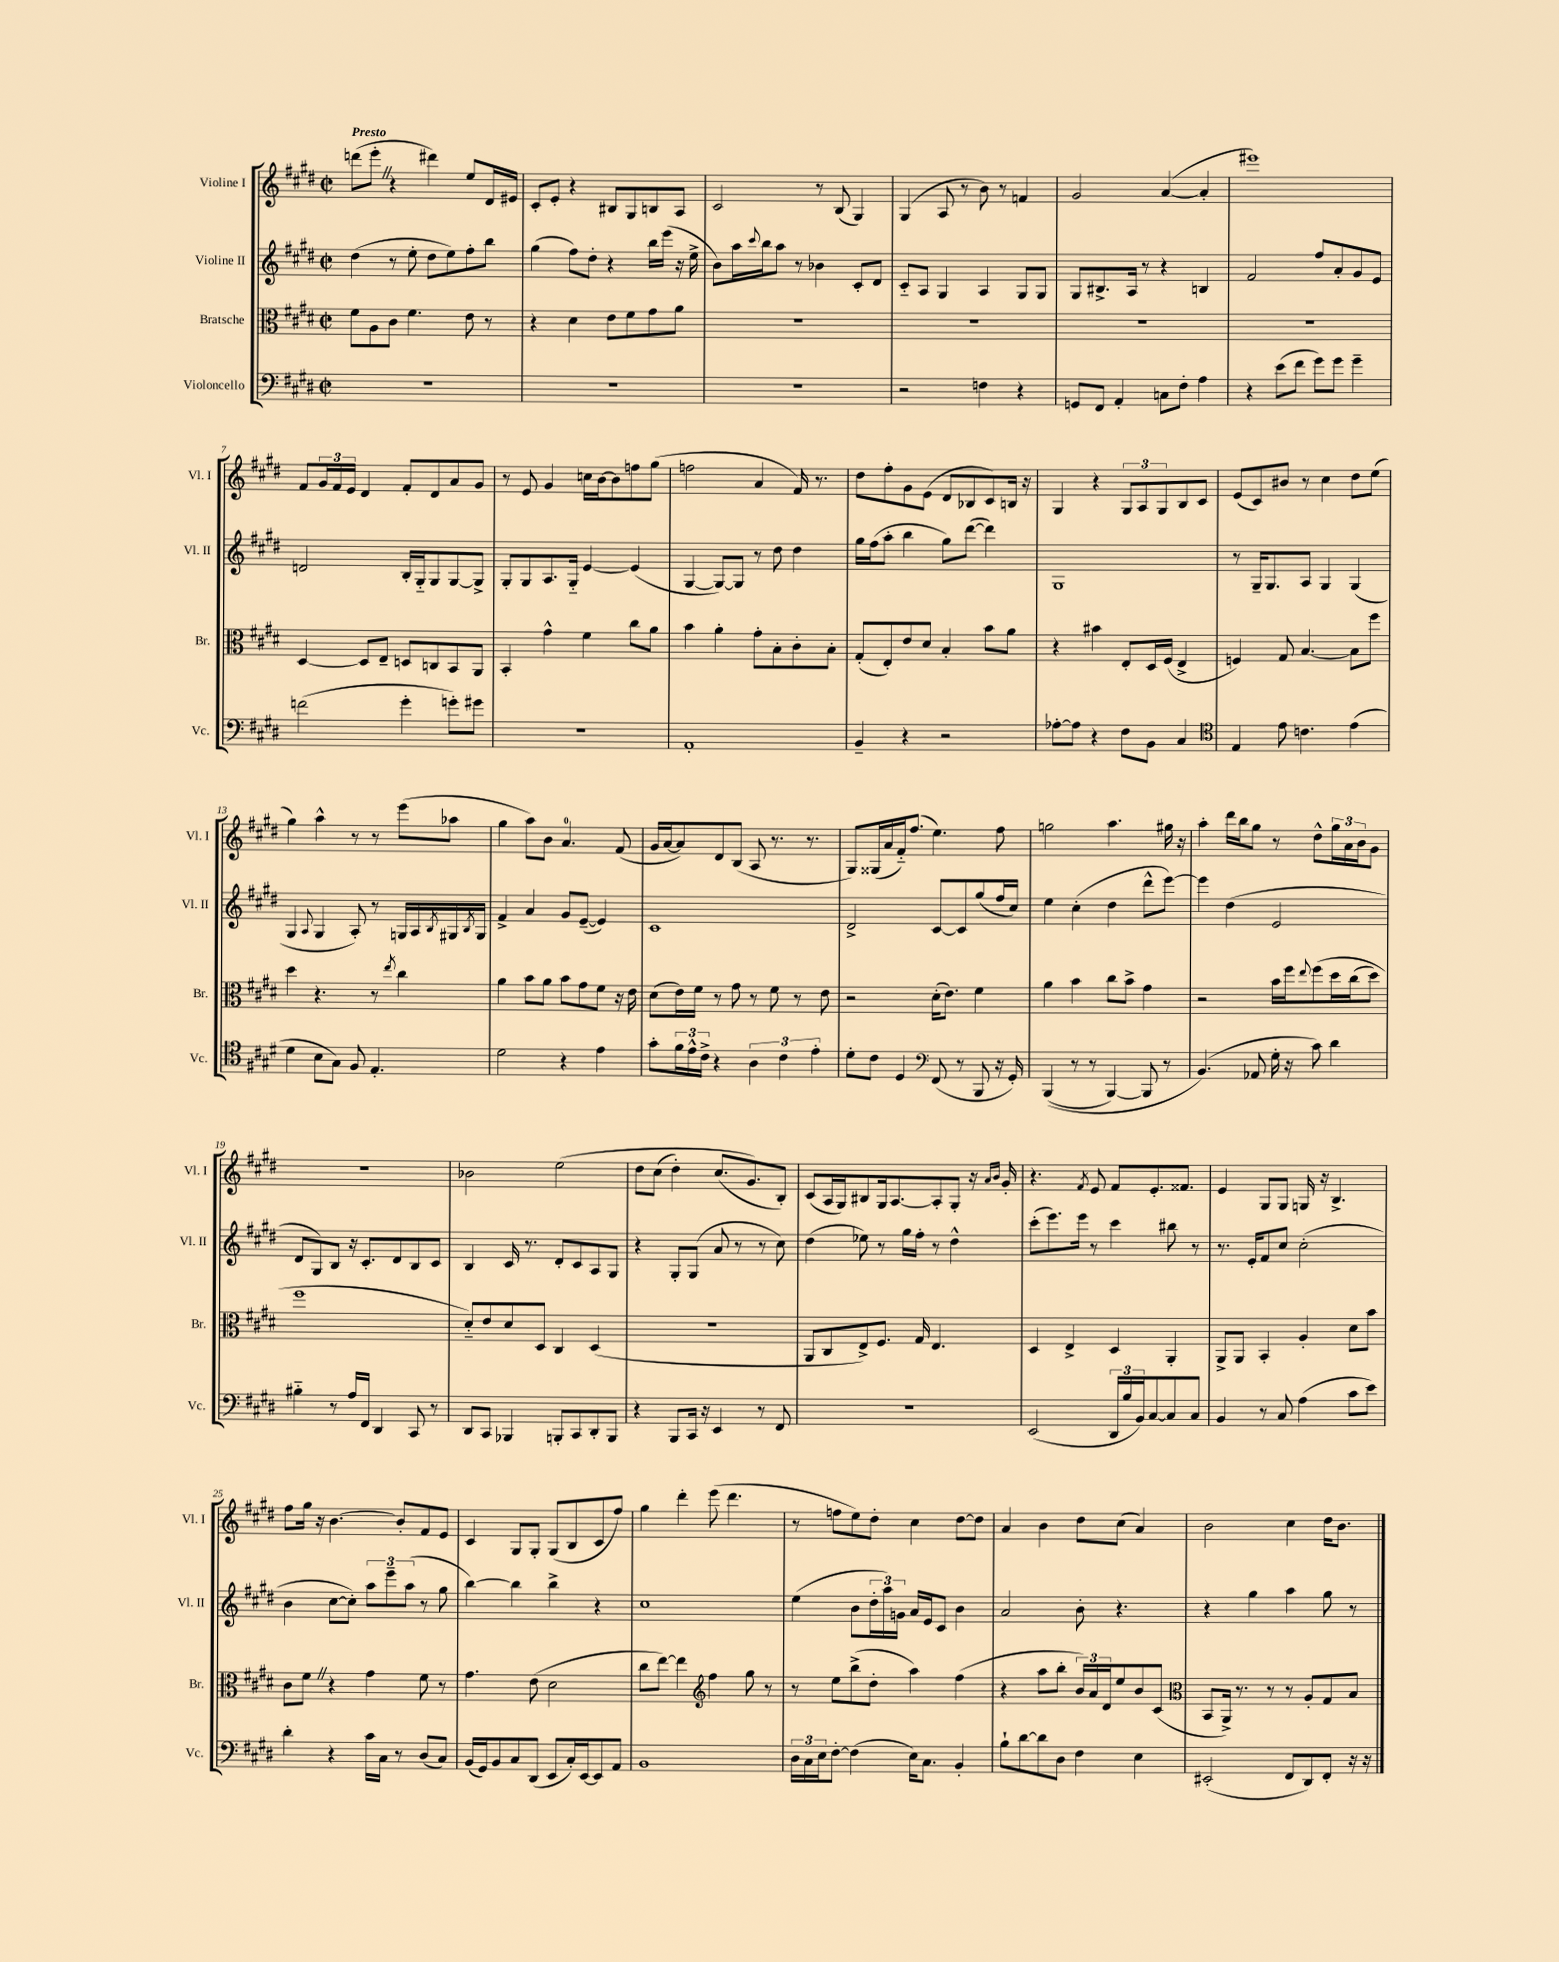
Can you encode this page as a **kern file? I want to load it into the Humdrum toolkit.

**kern	**kern	**kern	**kern
*staff4	*staff3	*staff2	*staff1
*clefF4	*clefC3	*clefG2	*clefG2
*k[f#c#g#d#]	*k[f#c#g#d#]	*k[f#c#g#d#]	*k[f#c#g#d#]
*M2/2	*M2/2	*M2/2	*M2/2
*met(c|)	*met(c|)	*met(c|)	*met(c|)
1r	8f#\L	(4dd#\	(8ddd\L
.	8A\	.	8eee'\J
.	8c#\J	8r	4r
.	4.f#\	8ee'\	.
.	.	8dd#\L	4ddd#\)
.	.	8ee\)	.
.	8e\	8ff#'\	8ee/L
.	8r	8bb\J	16d#/L
.	.	.	16e#/JJ
=	=	=	=
1r	4r	(4gg#\	8c#'/L
.	.	.	8e'/J
.	4d#\	8ff#\L)	4r
.	.	8dd#'\J	.
.	8e\L	4r	8B#/L
.	8f#\	.	8G#/
.	8g#\	16bb\LL	8B/
.	.	(16eee\JJ	.
.	8a\J	16r	8A/J
.	.	16ee^\	.
=	=	=	=
1r	1r	8b\L)	2c#/
.	.	16aa\L	.
.	.	8qqccc#/	.
.	.	16bb\J	.
.	.	8aa\J	.
.	.	8r	.
.	.	4b-\	8r
.	.	.	(8B/
.	.	8c#'/L	4G#/)
.	.	8d#/J	.
=	=	=	=
2r	1r	8c#'~/L	(4G#/
.	.	8A/J	.
.	.	4G#/	8A/
.	.	.	8r
4F\	.	4A/	8b\)
.	.	.	8r
4r	.	8G#/L	4f/
.	.	8G#/J	.
=	=	=	=
8GG/L	1r	8G#/L	2g#/
8FF#/J	.	8.B#^/	.
4AA'/	.	.	.
.	.	16A/Jk	.
.	.	8r	.
8C\L	.	4r	([4a/
8F#'\J	.	.	.
4A\	.	4B/	4a'/]
=	=	=	=
4r	1r	2f#/	1eee#)
(8e\L	.	.	.
8f#\J	.	.	.
8g#\L)	.	8ff#/L	.
8g#\J	.	8a'/	.
4g#~\	.	8g#/	.
.	.	8e/J	.
=	=	=	=
(2f\	[4D#/	2d/	8f#/L
.	.	.	24g#/L
.	.	.	24f#/
.	.	.	24e/JJ
.	8D#/]L	.	4d#/
.	8E~/J	.	.
4g#'\	8D/L	16B'/LL	8f#'/L
.	.	16G#'~/J	.
.	8C/	8G#/	8d#/
8g'\L)	8BB/	[8G#/	8a/
8g#\J	8AA/J	8G#^/]J	8g#/J
=	=	=	=
1r	4BB'/	8G#'/L	8r
.	.	8G#/	8e/
.	4g#^^\	8.A/	4g#/
.	.	16G#'~/Jk	.
.	4f#\	[4e/	16cc\LL
.	.	.	[16b\J
.	.	.	8b\]
.	8cc#\L	(4e/]	8ff\
.	8a\J	.	(8gg#\J
=	=	=	=
1AA'	4b\	[4G#/	2ff\
.	4a'\	8G#/_L)	.
.	.	8G#/]J	.
.	8g#'\L	8r	4a/
.	8B'\	8dd#\	.
.	8c#'\	4dd#\	16f#/)
.	.	.	8.r
.	8B'\J	.	.
=	=	=	=
4BB~/	(8G#'/L	16gg#\LL	8dd#\L
.	.	(16ff#\J	.
.	8E'/)	8aa'\J	8ff#'\
4r	8e/	4bb\	8g#\
.	8d#/J	.	(8e\J
2r	4B'/	8gg#\L)	8d#/L
.	.	([8ddd#\J	8B-/
.	8b\L	4ddd#\])	8c#/)
.	8a\J	.	16B/Jk
.	.	.	16r
=	=	=	=
[8A-'\L	4r	1G#	4G#/
8A-\]J	.	.	.
4r	4b#\	.	4r
8F#\L	8E'/L	.	12G#/L
.	.	.	12A/
8BB\J	16D#/L	.	.
.	.	.	12G#/
.	(16F#/JJ	.	.
4C#/	4E^/	.	8B/
.	.	.	8c#/J
=	=	=	=
*clefC4	*	*	*
4E/	4F/)	8r	(8e/L
.	.	16G#~/LK	8c#/)
.	.	8.G#/	.
8e\	8G#/	.	8b#/J
4.c\	[4.B/	8A/J	8r
.	.	4G#/	4cc#\
(4e\	8B\]L	(4G#/	8dd#\L
.	8ff#\J	.	(8ee\J
=	=	=	=
4d#\	4dd#\	4G#/	4gg#\)
.	.	8qqA/	.
8B\L	4.r	4G#/	4aa^^\
8G#\J)	.	.	.
8F#/	.	8A'/)	8r
4.E'/	8r	8r	8r
.	8qee/	.	.
.	4cc#\	16G/LL	(8eee\L
.	.	16A/	.
.	.	8qB/	.
.	.	16G#/	8aa-\J
.	.	8qB/	.
.	.	16G#/JJ	.
=	=	=	=
2d#\	4a\	4f#^/	4gg#\
.	8b\L	4a/	8aa\L)
.	8a\J	.	8b\J
4r	8b\L	8g#/L	4.a/
.	8g#\	([8e~/J	.
4e\	8f#\J	4e/])	.
.	16r	.	(8f#/
.	16e\	.	.
=	=	=	=
8g#'\L	(8d#\L	1c#	16g#/LL
.	.	.	[16a/J
24f#\L	16e\L)	.	8a/])
24e^^\	.	.	.
.	16f#\JJ	.	.
24c#^\JJ	.	.	.
4r	8r	.	8d#/
.	8g#\	.	(8B/J
6A\	8r	.	8A/
.	8f#\	.	8.r
6c#\	.	.	.
.	8r	.	.
.	.	.	8.r
6e'\	.	.	.
.	8e\	.	.
=	=	=	=
8d#'\L	2r	2d#^/	8G#/L)
8c#\J	.	.	(16G##/L
.	.	.	16a/
4D#/	.	.	16f#'~/J)
.	.	.	(8.ff#/J
*clefF4	*	*	*
(8FF#/	(16d#'\LK	[8c#/L	4.ee\)
.	8.e\J)	.	.
8r	.	8c#/]	.
8BBB/	4f#\	(8gg#/	.
16r	.	16ff#/L	8ff#\
16GG#'/)	.	16cc#/JJ)	.
=	=	=	=
&((4BBB/	4a\	4ee\	2gg\
8r	4b\	(4cc#'\	.
8r	.	.	.
[4BBB/)	8cc#\L	4dd#\	4.aa\
.	8b^\J	.	.
8BBB/]	4g#\	8ddd#^^\L	.
8r	.	[8eee\J)	16gg#\
.	.	.	16r
=	=	=	=
(4.BB/&)	2r	4eee\]	4aa'\
.	.	(4dd#\	16ddd#\LL
.	.	.	16bb\J
8AA-/	.	.	8gg#\J
16G#'\	16b\LL	2e/	8r
16r	16ff#\J	.	.
.	8qqee/	.	.
8c#\)	&(8ff#\	.	8dd#^^\L
4d#\	16dd#\L	.	24gg#\L
.	.	.	24a\
.	(16cc#\J	.	.
.	.	.	24b\J
.	8dd#\J)	.	8g#\J
=	=	=	=
4B#'~\	1ff#	8d#/L	1r
.	.	8G#/)	.
8r	.	8B/J	.
16A/LL	.	16r	.
16FF#/JJ	.	8.c#'/L	.
4DD#/	.	.	.
.	.	8d#/	.
8CC#/	.	8B/	.
8r	.	8c#/J	.
=	=	=	=
8DD#/L	8d#'~/L&)	4B/	2b-\
8CC#/J	8e/	.	.
4BBB-/	8d#/	16c#/	.
.	.	8.r	.
.	8D#/J	.	.
8BBB'/L	4C#/	8d#'/L	&(2ee\
8CC#/	.	8c#/	.
8DD#'/	(4D#/	8A/	.
8BBB/J	.	8G#/J	.
=	=	=	=
4r	1r	4r	8dd#\L
.	.	.	(8cc#\J
8BBB/L	.	8G#'/L	4dd#'\)
16CC#/Jk	.	(8G#/J	.
16r	.	.	.
4EE/	.	8a/	(8.cc#/L
.	.	8r	.
.	.	.	8.g#/&)
8r	.	8r	.
8FF#/	.	8cc#\)	8B'/J)
=	=	=	=
1r	8AA/L	(4dd#\	(8c#/L
.	8C#/	.	16A/L
.	.	.	16G#/J)
.	8E^/)	8ee-\)	8B#/
.	8.F#/J	8r	16G#/k
.	.	.	[8.A/
.	.	16gg#\LL	.
.	16G#/	16ff#'\JJ	.
.	4.E/	8r	8A'/]
.	.	4dd#^^\	8G#'/J
.	.	.	16r
.	.	.	16qqa/LL
.	.	.	16qqb/JJ
.	.	.	16g#'/
=	=	=	=
(2EE/	4D#/	(8ccc#'\L	4.r
.	.	8.eee\)	.
.	4E^/	.	.
.	.	16eee\Jk	.
.	.	.	8qf#/
.	.	8r	8e/
24DD#/LL	4D#/	4ccc#\	8f#/L
24B/	.	.	.
24BB/J)	.	.	.
[8C#/	.	.	8.e'/
8C#/]	4AA'/	8bb#\	.
.	.	.	8.f##/J
8C#/J	.	8r	.
=	=	=	=
4BB/	8AA^/L	8.r	4e/
.	8AA/J	.	.
.	.	16e'/LK	.
8r	4BB'/	8f#/	8G#/L
8C#/	.	8cc#/J	8G#/J
(4A\	4A'/	(2cc#'\	16G/
.	.	.	16r
.	.	.	4.B^/
8c#\L	8d#\L	.	.
8e\J)	8b\J	.	.
=	=	=	=
4d#'\	8c#\L	4b\	8ff#\L
.	8f#\J	.	16gg#\Jk
.	.	.	16r
4r	4r	[8cc#\L	[4.b\
.	.	8cc#'\]J)	.
16c#\LL	4g#\	12aa\L	.
16C#\JJ	.	.	.
.	.	12eee~\	.
8r	.	.	8b'/]L
.	.	(12aa\J	.
(8D#/L	8f#\	8r	8f#/
8C#/J)	8r	8gg#\	8e/J
=	=	=	=
(16BB/LL	4.g#\	[4bb\)	4c#/
16GG#/J)	.	.	.
8BB/	.	.	.
8C#/	.	4bb\]	8G#/L
(8DD#/J	(8e\	.	8G#'/J
8EE/L	2d#\	4bb^\	(8G#/L
16C#'/L)	.	.	8B/
[16EE/J	.	.	.
8EE/]	.	4r	8c#/
8AA/J	.	.	8ff#/J)
=	=	=	=
1BB	8cc#\L	1cc#	4gg#\
.	[8ee\J)	.	.
.	4ee\]	.	4ddd#'\
*	*clefG2	*	*
.	4ff#\	.	(8eee\
.	.	.	4.ddd#\
.	8gg#\	.	.
.	8r	.	.
=	=	=	=
24D#\LL	8r	(4ee\	8r
24C#\	.	.	.
24E\J	.	.	.
[8F#'\J	8ee\L	.	8ff\L
(4F#\]	(8bb^\	8b\L	8ee\)
.	8dd#'\J	24dd#'\L	8dd#'\J
.	.	24aa\)	.
.	.	24g\JJ	.
16E\LK)	4aa\)	16a/LL	4cc#\
8.C#\J	.	16e/J	.
.	.	8c#/J	.
4BB'/	(4ff#\	4b\	[8dd#\L
.	.	.	8dd#\]J
=	=	=	=
8B`\L	4r	2a/	4a/
[8d#\	.	.	.
8d#\]	8aa\L	.	4b\
8D#\J	8bb'\J	.	.
4F#\	24b/LL)	8b'\	8dd#\L
.	24a/	.	.
.	24d#/J	.	.
.	8ee/	4.r	(8cc#\J
4E\	8b/	.	4a/)
.	(8c#/J	.	.
=	=	=	=
*	*clefC3	*	*
(2EE#'/	8BB/L	4r	2b\
.	16AA^/Jk)	.	.
.	8.r	.	.
.	.	4gg#\	.
.	8r	.	.
8FF#/L	8r	4aa\	4cc#\
8DD#/)	8A'/L	.	.
8FF#'/J	8G#/	8gg#\	16dd#\LK
.	.	.	8.b\J
16r	8B/J	8r	.
16r	.	.	.
==	==	==	==
*-	*-	*-	*-
